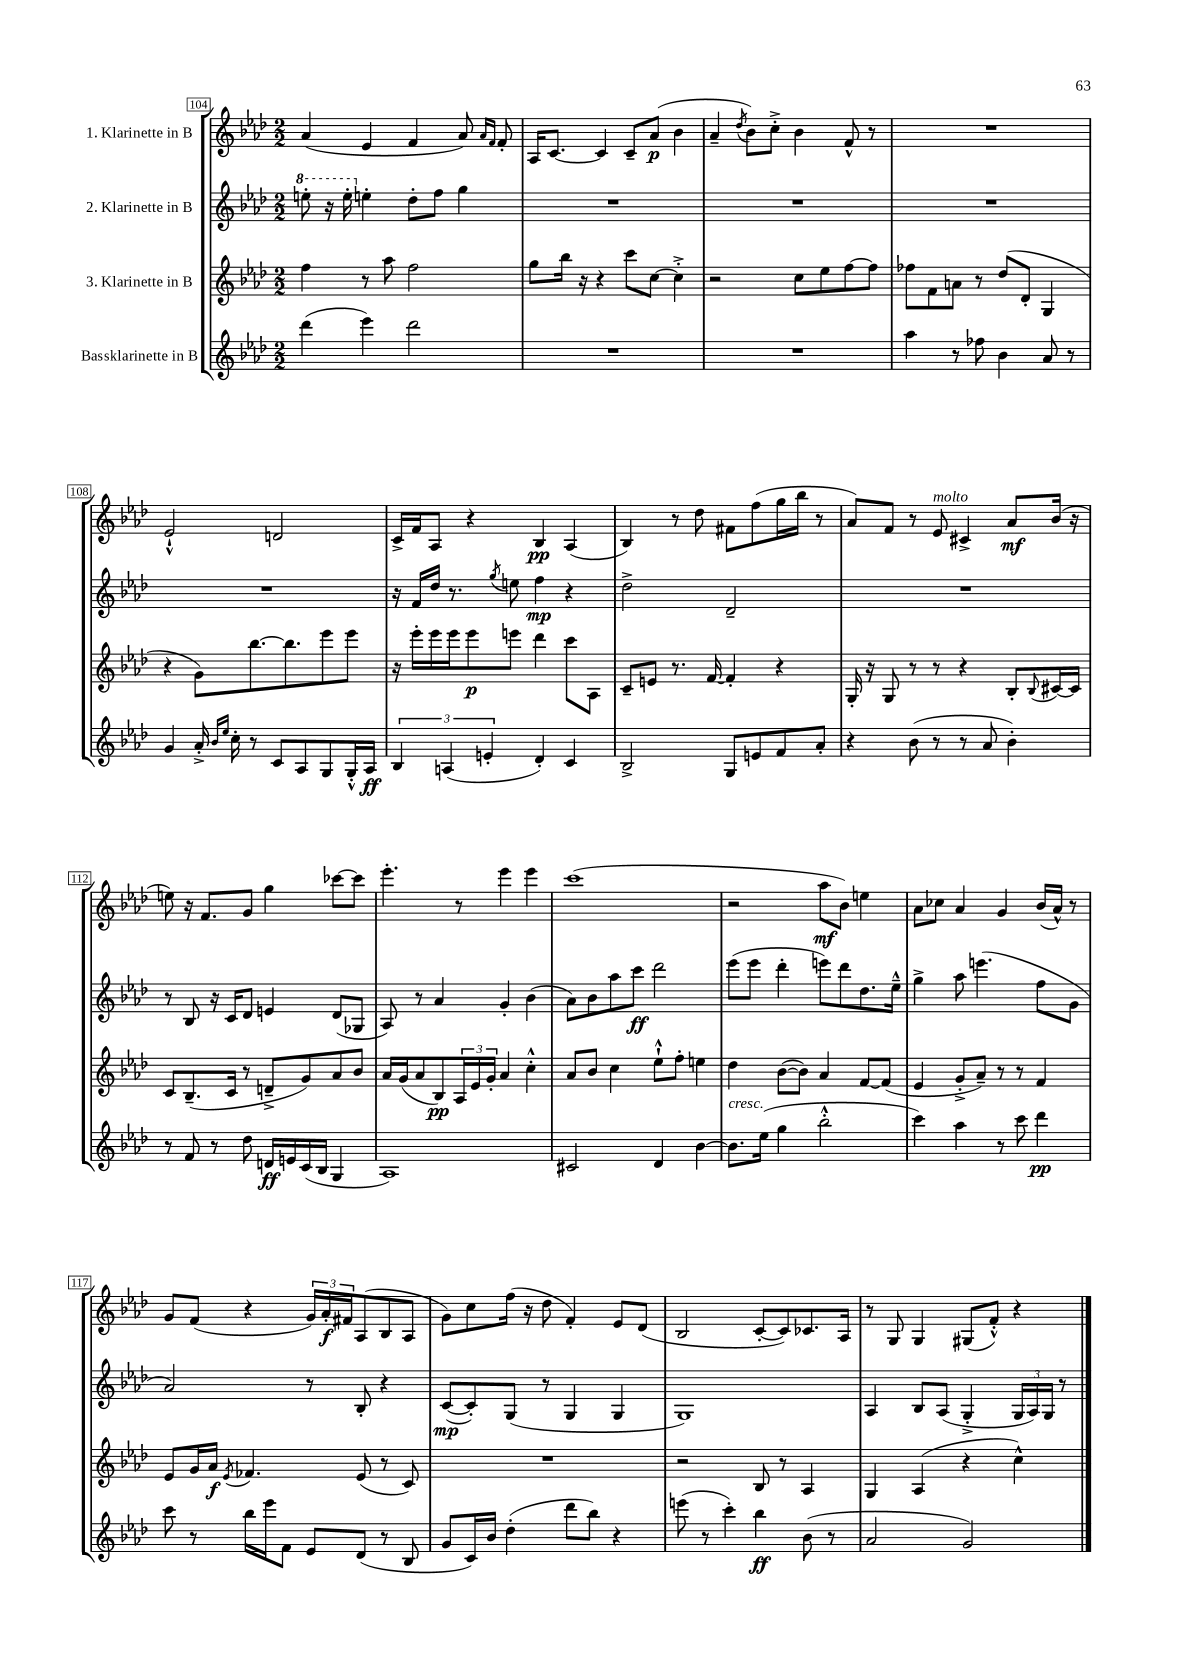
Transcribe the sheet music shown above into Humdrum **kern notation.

**kern	**dynam	**kern	**dynam	**kern	**dynam	**kern	**dynam
*part4	*part4	*part3	*part3	*part2	*part2	*part1	*part1
*staff4	*staff4	*staff3	*staff3	*staff2	*staff2	*staff1	*staff1
*I"Bassklarinette in B	*	*I"3. Klarinette in B	*	*I"2. Klarinette in B	*	*I"1. Klarinette in B	*
*clefG2	*	*clefG2	*	*clefG2	*	*clefG2	*
*k[b-e-a-d-]	*	*k[b-e-a-d-]	*	*k[b-e-a-d-]	*	*k[b-e-a-d-]	*
*M2/2	*	*M2/2	*	*M2/2	*	*M2/2	*
*	*	*	*	*8va	*	*	*
=104	=104	=104	=104	=104	=104	=104	=104
(4ddd-\	.	4ff\	.	8eeen'\	.	(4a-/	.
.	.	.	.	16r	.	.	.
.	.	.	.	16eee'\	.	.	.
*	*	*	*	*X8va	*	*	*
4eee-\)	.	8r	.	4een'\	.	4e-/	.
.	.	8aa-\	.	.	.	.	.
2ddd-\	.	2ff\	.	8dd-'\L	.	4f/	.
.	.	.	.	8ff\J	.	.	.
.	.	.	.	4gg\	.	8a-/)	.
.	.	.	.	.	.	16qqa-/LL	.
.	.	.	.	.	.	16qqf/JJ	.
.	.	.	.	.	.	8f'/	.
=105	=105	=105	=105	=105	=105	=105	=105
1r	.	8gg\L	.	1r	.	16A-/KL	.
.	.	.	.	.	.	[8.c/J	.
.	.	16bb-\Jk	.	.	.	.	.
.	.	16r	.	.	.	.	.
.	.	4r	.	.	.	4c/]	.
.	.	8ccc\L	.	.	.	8c~/L	.
.	.	[8cc\J	.	.	.	(8a-/J	p
.	.	4cc'^\]	.	.	.	4b-\	.
=106	=106	=106	=106	=106	=106	=106	=106
1r	.	2r	.	1r	.	4a-~/	.
.	.	.	.	.	.	8qdd-/	.
.	.	.	.	.	.	8b-\L)	.
.	.	.	.	.	.	8cc'^\J	.
.	.	8cc\L	.	.	.	4b-\	.
.	.	8ee-\	.	.	.	.	.
.	.	[8ff\	.	.	.	8f^^/	.
.	.	8ff\J]	.	.	.	8r	.
=107	=107	=107	=107	=107	=107	=107	=107
4aa-\	.	8ff-X\L	.	1r	.	1r	.
.	.	8f\	.	.	.	.	.
8r	.	8an\J	.	.	.	.	.
8ff-X\	.	8r	.	.	.	.	.
4b-\	.	(8dd-/L	.	.	.	.	.
.	.	8d-'/J	.	.	.	.	.
8a-/	.	4G/	.	.	.	.	.
8r	.	.	.	.	.	.	.
!!LO:LB:g=z
=108	=108	=108	=108	=108	=108	=108	=108
4g/	.	4r	.	1r	.	2e-`^^/	.
16a-'^/	.	8g\L)	.	.	.	.	.
16qqb-/LL	.	.	.	.	.	.	.
16qqee-/JJ	.	.	.	.	.	.	.
16cc'\	.	.	.	.	.	.	.
8r	.	[8.bb-\	.	.	.	.	.
8c/L	.	.	.	.	.	2dn/	.
.	.	8.bb-\]	.	.	.	.	.
8A-/	.	.	.	.	.	.	.
8G/	.	8eee-\	.	.	.	.	.
16G'^^/L	.	8eee-\J	.	.	.	.	.
16A-/JJ	ff	.	.	.	.	.	.
=109	=109	=109	=109	=109	=109	=109	=109
6B-/	.	16r	.	16r	.	16c^/LL	.
.	.	16eee-'\LL	.	16f/LL	.	16f/J	.
.	.	16eee-\	.	16dd-/JJ	.	8A-/J	.
(6An/	.	.	.	.	.	.	.
.	.	16eee-\J	.	8.r	.	.	.
.	.	8eee-\	p	.	.	4r	.
6en'/	.	.	.	.	.	.	.
.	.	.	.	8qgg/	.	.	.
.	.	8eeen\J	.	8een\	.	.	.
4d-'/)	.	4ddd-\	.	4ff\	mp	4B-/	pp
4c/	.	8ccc\L	.	4r	.	(4A-/	.
.	.	8A-\J	.	.	.	.	.
=110	=110	=110	=110	=110	=110	=110	=110
2B-^/	.	8c~/L	.	2dd-^\	.	4B-/)	.
.	.	8en/J	.	.	.	.	.
.	.	8.r	.	.	.	8r	.
.	.	.	.	.	.	8dd-\	.
.	.	[16f/	.	.	.	.	.
8G/L	.	4f'/]	.	2d-~/	.	8f#X\L	.
8en/	.	.	.	.	.	(8ff\	.
8f/	.	4r	.	.	.	16gg\L	.
.	.	.	.	.	.	16bb-\JJ	.
8a-'/J	.	.	.	.	.	8r	.
=111	=111	=111	=111	=111	=111	=111	=111
4r	.	16G'/	.	1r	.	8a-/L)	.
.	.	16r	.	.	.	.	.
.	.	8G/	.	.	.	8f/J	.
(8b-\	.	8r	.	.	.	8r	.
!	!	!	!	!	!	!LO:TX:a:i:t=molto	!
8r	.	8r	.	.	.	8e-/	.
8r	.	4r	.	.	.	4c#X^/	.
8a-/	.	.	.	.	.	.	.
4b-'\)	.	8B-'/L	.	.	.	8a-/L	mf
.	.	8qqB-/	.	.	.	.	.
.	.	[16c#X/L	.	.	.	(16b-/Jk	.
.	.	16c#/JJ]	.	.	.	16r	.
!!LO:LB:g=z
=112	=112	=112	=112	=112	=112	=112	=112
8r	.	8c/L	.	8r	.	8een\)	.
8f/	.	(8.B-~/	.	8B-/	.	16r	.
.	.	.	.	.	.	8.f/L	.
8r	.	.	.	16r	.	.	.
.	.	16c/Jk	.	16c/KL	.	.	.
8dd-\	.	8r	.	8d-/J	.	8g/J	.
16dn/LL	ff	8dn~^/L	.	4en/	.	4gg\	.
16en/	.	.	.	.	.	.	.
(16c/	.	8g/)	.	.	.	.	.
16B-/JJ	.	.	.	.	.	.	.
4G/	.	8a-/	.	(8d-/L	.	[8ccc-X\L	.
.	.	8b-/J	.	8G-X/J	.	8ccc-\J]	.
=113	=113	=113	=113	=113	=113	=113	=113
1A-)	.	16a-/LL	.	8A-/)	.	4.eee-'\	.
.	.	(16g/J	.	.	.	.	.
.	.	8a-/	.	8r	.	.	.
.	.	8B-/)	pp	4a-/	.	.	.
.	.	24A-/L	.	.	.	8r	.
.	.	24e-/	.	.	.	.	.
.	.	24g'/JJ	.	.	.	.	.
.	.	4a-/	.	4g'/	.	4eee-\	.
.	.	4cc'^^\	.	(4b-\	.	4eee-\	.
=114	=114	=114	=114	=114	=114	=114	=114
2c#X/	.	8a-/L	.	8a-\L)	.	(1ccc	.
.	.	8b-/J	.	8b-\	.	.	.
.	.	4cc\	.	8aa-\	.	.	.
.	.	.	.	8ccc\J	ff	.	.
4d-/	.	8ee-`^^\L	.	2ddd-\	.	.	.
.	.	8ff'\J	.	.	.	.	.
[4b-\	.	4een\	.	.	.	.	.
=115	=115	=115	=115	=115	=115	=115	=115
!LO:TX:a:i:t=cresc.	!	!	!	!	!	!	!
8.b-\L]	.	4dd-\	.	(8eee-\L	.	2r	.
.	.	.	.	8eee-\J	.	.	.
(16ee-\Jk	.	.	.	.	.	.	.
4gg\	.	([8b-\L	.	4ddd-'\	.	.	.
.	.	8b-\J])	.	.	.	.	.
2bb-'^^\	.	4a-/	.	8eeen\L)	.	8aa-\L	mf
.	.	.	.	8ddd-\	.	8b-\J)	.
.	.	[8f/L	.	8.dd-\	.	4een\	.
.	.	(8f/J]	.	.	.	.	.
.	.	.	.	16ee-~^^\Jk	.	.	.
=116	=116	=116	=116	=116	=116	=116	=116
4ccc\)	.	4e-/	.	4gg^\	.	8a-\L	.
.	.	.	.	.	.	8cc-X\J	.
4aa-\	.	8g'^/L	.	8aa-\	.	4a-/	.
.	.	8a-~/J)	.	(4.eeen\	.	.	.
8r	.	8r	.	.	.	4g/	.
8ccc\	.	8r	.	.	.	.	.
4ddd-\	pp	4f/	.	8ff\L	.	(16b-/LL	.
.	.	.	.	.	.	16a-^^/JJ)	.
.	.	.	.	8g\J	.	8r	.
!!LO:LB:g=z
=117	=117	=117	=117	=117	=117	=117	=117
8ccc\	.	8e-/L	.	2a-/)	.	8g/L	.
8r	.	16g/L	.	.	.	(8f/J	.
.	.	16a-/JJ	f	.	.	.	.
.	.	8qe-/	.	.	.	.	.
16bb-\LL	.	4.f-X/	.	.	.	4r	.
16eee-\J	.	.	.	.	.	.	.
8f\J	.	.	.	.	.	.	.
8e-/L	.	.	.	8r	.	24g/LL)	.
.	.	.	.	.	.	24a-'/	f
.	.	.	.	.	.	24f#X/J	.
(8d-/J	.	(8e-/	.	8B-'/	.	(8A-/	.
8r	.	8r	.	4r	.	8B-/	.
8B-/	.	8c/)	.	.	.	8A-/J	.
=118	=118	=118	=118	=118	=118	=118	=118
8g/L	.	1r	.	([8c/L	mp	8g\L)	.
16c/L)	.	.	.	8c'/])	.	8cc\	.
16b-/JJ	.	.	.	.	.	.	.
(4dd-'\	.	.	.	(8G/J	.	(16ff\Jk	.
.	.	.	.	.	.	16r	.
.	.	.	.	8r	.	8dd-\	.
8ddd-\L	.	.	.	4G/	.	4f'/)	.
8bb-\J)	.	.	.	.	.	.	.
4r	.	.	.	4G/	.	8e-/L	.
.	.	.	.	.	.	(8d-/J	.
=119	=119	=119	=119	=119	=119	=119	=119
(8eeen\	.	2r	.	1G)	.	2B-/	.
8r	.	.	.	.	.	.	.
4ccc'\)	.	.	.	.	.	.	.
4bb-\	ff	8B-/	.	.	.	[8c'/L	.
.	.	8r	.	.	.	8c/])	.
(8b-\	.	4A-/	.	.	.	8.c-X/	.
8r	.	.	.	.	.	.	.
.	.	.	.	.	.	16A-/Jk	.
=120	=120	=120	=120	=120	=120	=120	=120
2a-/	.	4G/	.	4A-/	.	8r	.
.	.	.	.	.	.	8G/	.
.	.	(4A-/	.	8B-/L	.	4G/	.
.	.	.	.	(8A-/J	.	.	.
2g/)	.	4r	.	4G'^/	.	(8G#X/L	.
.	.	.	.	.	.	8f'^^/J)	.
.	.	4cc^^\)	.	24G/LL	.	4r	.
.	.	.	.	24A-/)	.	.	.
.	.	.	.	24G/JJ	.	.	.
.	.	.	.	8r	.	.	.
==	==	==	==	==	==	==	==
*-	*-	*-	*-	*-	*-	*-	*-
